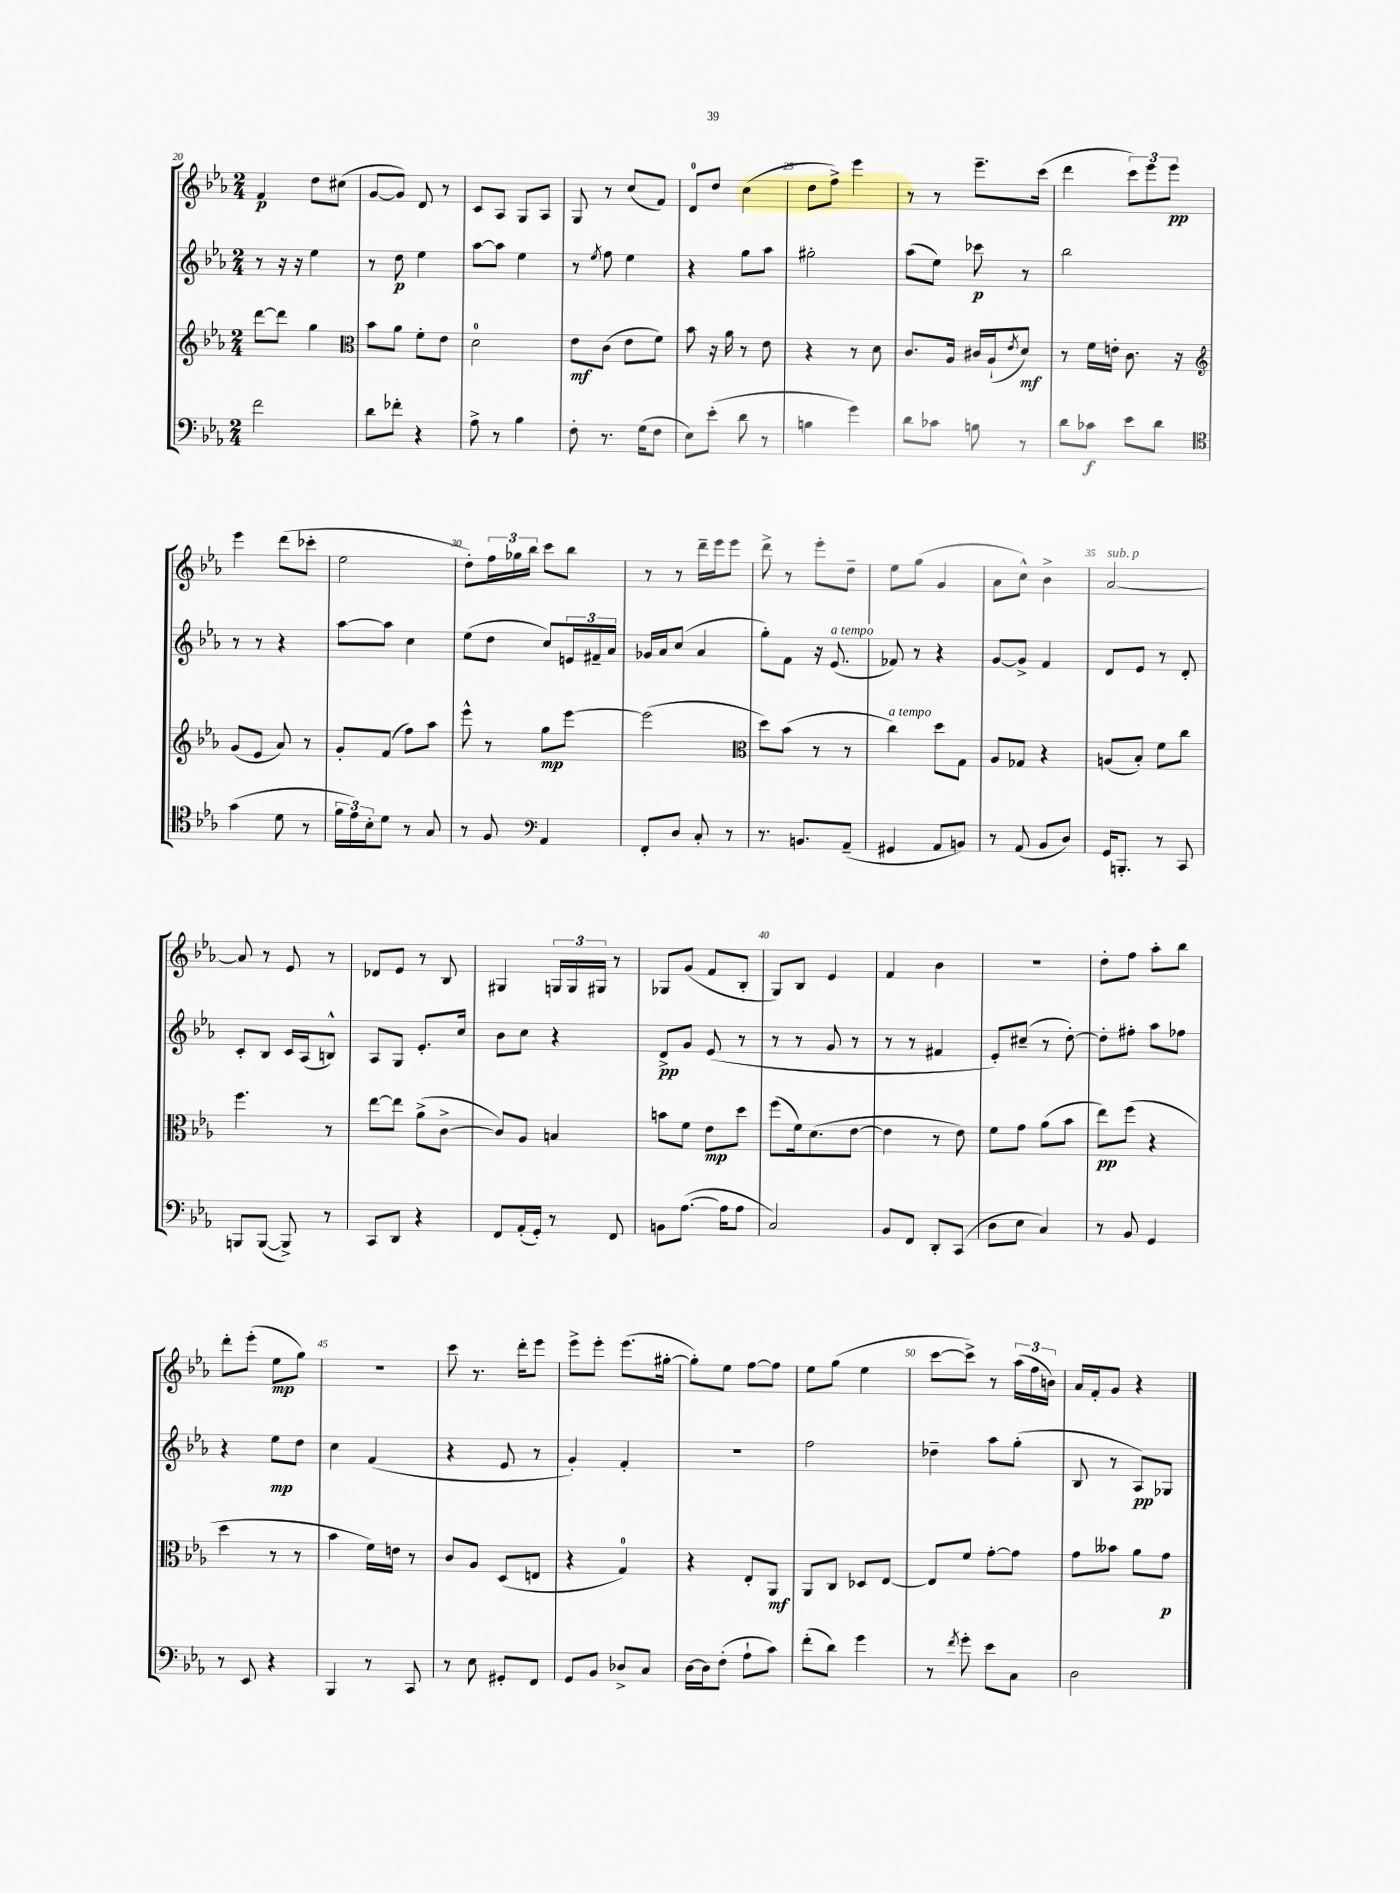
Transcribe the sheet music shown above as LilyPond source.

<<
\new StaffGroup <<
\new Staff = "s0" {
    \clef treble \key ees \major \numericTimeSignature \time 2/4
    f'4\p d''8 cis''8( |
    g'8~ g'8) d'8 r8 |
    c'8 aes8 g8 aes8 |
    g8 r8 c''8( f'8) |
    d'8-0 d''8 c''4( |
    d''8 f''8->) ees'''4 |
    r8 r8 ees'''8.-- c'''16( |
    d'''4 \tuplet 3/2 { c'''8) ees'''8 ees'''8\pp } |
    ees'''4 d'''8( ces'''8-. |
    ees''2 |
    d''8-.) \tuplet 3/2 { f''16 ges''16 bes''16 } c'''8 bes''8 |
    r8 r8 d'''16-- ees'''16 ees'''8 |
    d'''8-> r8 ees'''8-. d''8-- |
    ees''8 g''8( g'4 |
    aes'8 c''8-^) bes'4-> |
    aes'2~^\markup { \italic "sub. p" } |
    aes'8 r8 ees'8 r8 |
    des'8 ees'8 r8 bes8 |
    gis4 \tuplet 3/2 { g16 g16 gis16 } r8 |
    ges8 g'8( f'8 bes8-. |
    g8) bes8 ees'4 |
    f'4 bes'4 |
    R2 |
    d''8-. f''8 aes''8-. bes''8 |
    d'''8-. ees'''8-.( ees''8\mp g''8) |
    r2 |
    c'''8 r8. d'''16-. ees'''8 |
    ees'''8-> ees'''8-. ees'''8.( gis''16~-. |
    gis''8-.) ees''8 f''8~ f''8 |
    ees''8 g''8( ees''4 |
    c'''8~ c'''8->) r8 \tuplet 3/2 { aes''16( f''16 b'16) } |
    aes'16 f'16-. g'8 r4 \bar "|." |
}
\new Staff = "s1" {
    \clef treble \key ees \major \numericTimeSignature \time 2/4
    r8 r16 r16 ees''4 |
    r8 d''8\p ees''4 |
    aes''8~ aes''8 ees''4 |
    r8 \acciaccatura { ees''8 } f''8 ees''4 |
    r4 g''8 aes''8 |
    gis''2-. |
    aes''8( ees''8) ces'''8\p r8 |
    bes''2 |
    r8 r8 r4 |
    aes''8~ aes''8 c''4 |
    ees''8( d''8 c''8) \tuplet 3/2 { e'16 fis'16-- aes'16 } |
    ges'16 aes'16 c''8( aes'4 |
    g''8-.) f'8 r16 ees'8.^\markup { \italic "a tempo" }( |
    fes'8) r8 r4 |
    g'8~ g'8-> f'4 |
    d'8 ees'8 r8 d'8-. |
    c'8-. bes8 c'16 aes16( b8-^) |
    aes8 g8 ees'8.-. c''16 |
    bes'8 c''8 r4 |
    d'8->\pp g'8 ees'8( r8 |
    r8 r8 g'8 r8 |
    r8 r8 fis'4 |
    ees'8-.) cis''8--( r8 d''8~-.) |
    d''8-. fis''8-. aes''8 fes''8 |
    r4 ees''8\mp d''8 |
    c''4 f'4( |
    r4 ees'8 r8 |
    g'4-.) f'4-. |
    r2 |
    f''2 |
    des''4-- aes''8 g''8-.( |
    bes8 r8 aes8\pp) ges8 \bar "|." |
}
\new Staff = "s2" {
    \clef treble \key ees \major \numericTimeSignature \time 2/4
    d'''8~ d'''8 g''4 |
    \clef alto bes'8 aes'8 f'8-. ees'8 |
    d'2-0 |
    ees'8\mf c'8( ees'8 f'8) |
    bes'8 r16 aes'16 r8 ees'8 |
    r4 r8 d'8 |
    c'8. aes16 cis'16 aes16-!( \acciaccatura { ees'8 } d'8\mf) |
    r8 f'16 e'16-. c'8. r16 |
    \clef treble g'8( ees'8 aes'8) r8 |
    g'8-. f'8( f''8) aes''8 |
    ees'''8-^ r8 g''8\mp ees'''8~ |
    ees'''2( |
    \clef alto d''8) bes'8( r8 r8 |
    c''4^\markup { \italic "a tempo" }) d''8 g8 |
    aes8 ges8 r4 |
    a8( bes8-.) f'8 c''8 |
    f''4. r8 |
    ees''8~ ees''8 aes'8->( c'8~-> |
    c'8) aes8 b4 |
    b'8 f'8 ees'8\mp d''8 |
    f''8( f'16) d'8.( ees'8~ |
    ees'4 r8 ees'8) |
    f'8 g'8 aes'8( bes'8 |
    ees''8\pp) f''8( r4 |
    d''4 r8 r8 |
    bes'4 f'16) e'16 r8 |
    c'8 aes8 d8( e8 |
    r4 g4-0) |
    r4 ees8-. aes,8\mf |
    aes,8 c8 des8 ees8~ |
    ees8 f'8 g'8~-. g'8 |
    g'8 beses'8 aes'8 g'8\p \bar "|." |
}
\new Staff = "s3" {
    \clef bass \key ees \major \numericTimeSignature \time 2/4
    f'2 |
    d'8 fes'8-. r4 |
    aes8-> r8 bes4 |
    f8-. r8. g16( f8 |
    ees8) ees'8-.( d'8 r8 |
    b4 g'4) |
    d'8 ces'8 b8 r8 |
    d'8 ces'8\f ees'8 d'8 |
    \clef tenor g'4( d'8 r8 |
    \tuplet 3/2 { f'16 ees'16) bes16-. } d'8 r8 g8 |
    r8 f8 \clef bass aes,4 |
    f,8-. d8 c8-. r8 |
    r8. b,8. aes,8--( |
    gis,4 aes,8 b,8) |
    r8 aes,8( bes,8 d8) |
    g,16 b,,8.-. r8 c,8 |
    b,,8 b,,8~( b,,8->) r8 |
    c,8 d,8 r4 |
    f,8 aes,16-.( g,16-.) r8 f,8 |
    b,8 aes8.~( aes16 aes8 |
    c2) |
    bes,8 f,8 d,8-. c,8( |
    d8 ees8 c4) |
    r8 bes,8 g,4 |
    r8 ees,8 r4 |
    bes,,4 r8 c,8 |
    r8 ees8 gis,8-. f,8 |
    g,8 bes,8 des8-> c8 |
    d16~ d16 f8-.( aes8-! c'8) |
    f'8-.( d'8) g'4 |
    r8 \acciaccatura { f'8 } g'8-. ees'8 c8 |
    d2 \bar "|." |
}
>>
>>
\layout { \context { \Score currentBarNumber = #20 \override BarNumber.break-visibility = ##(#f #t #t) barNumberVisibility = #(every-nth-bar-number-visible 5) } }
